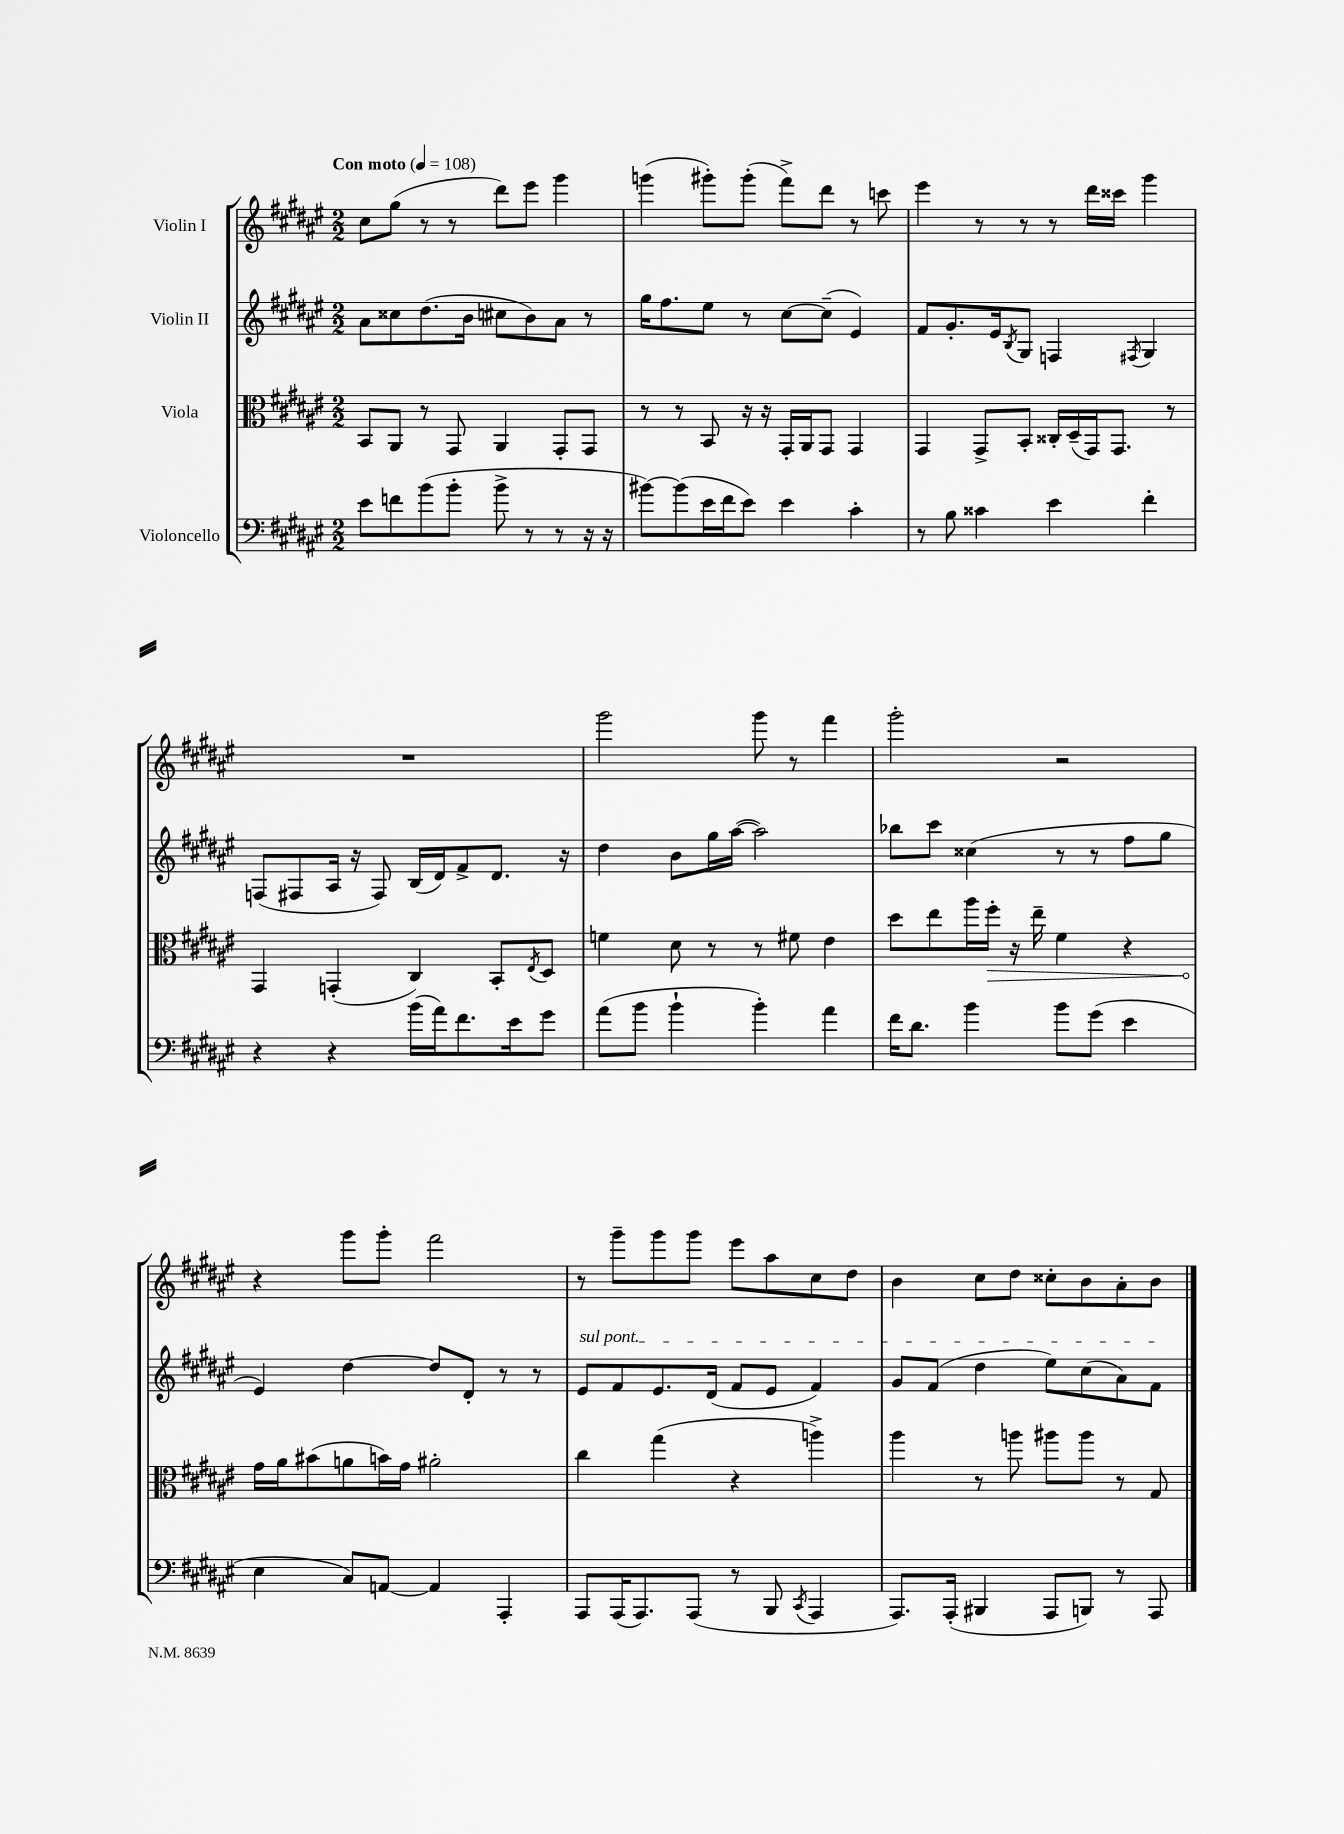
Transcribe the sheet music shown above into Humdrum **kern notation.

**kern	**kern	**kern	**kern
*staff4	*staff3	*staff2	*staff1
*clefF4	*clefC3	*clefG2	*clefG2
*k[f#c#g#d#a#e#]	*k[f#c#g#d#a#e#]	*k[f#c#g#d#a#e#]	*k[f#c#g#d#a#e#]
*M2/2	*M2/2	*M2/2	*M2/2
*MM108	*MM108	*MM108	*MM108
8e#	8BB	8a#	8cc#
8f	8AA#	8cc##	(8gg#
(8b	8r	(8.dd#	8r
8b'	8GG#	.	8r
.	.	16b	.
8b^	4AA#	8cc#	8ddd#)
8r	.	8b)	8eee#
8r	8GG#'	8a#	4ggg#
16r	8GG#	8r	.
16r	.	.	.
=	=	=	=
[8b#)	8r	16gg#	(4ggg
.	.	8.ff#	.
(8b#]	8r	.	.
16e#	8BB	8ee#	8ggg#')
16f#	.	.	.
8e#)	16r	8r	(8ggg#'
.	16r	.	.
4e#	16GG#'	[8cc#	8fff#^)
.	16AA#	.	.
.	8GG#	(8cc#~]	8ddd#
4c#'	4GG#	4e#)	8r
.	.	.	8ccc
=	=	=	=
8r	4GG#	8f#	4eee#
8B	.	8.g#'	.
4c##	8GG#^	.	8r
.	.	16e#	.
.	.	8qB	.
.	8BB'	8G#	8r
4e#	16C##'	4F	8r
.	(16D#~	.	.
.	16GG#)	.	16ddd#
.	8.GG#	.	16ccc##
.	.	8qF#	.
4f#'	.	4G#	4ggg#
.	8r	.	.
=	=	=	=
4r	4GG#	(8F	1r
.	.	8F#	.
4r	(4GG'	16A#	.
.	.	16r	.
.	.	8F#)	.
(16b	4C#)	(16B	.
16a#)	.	16d#)	.
8.f#	.	8f#^	.
.	8BB'	8.d#	.
16e#	.	.	.
.	8qE#	.	.
8g#	8D#	.	.
.	.	16r	.
=	=	=	=
(8a#	4f	4dd#	2ggg#
8b	.	.	.
4b`	8d#	8b	.
.	8r	16gg#	.
.	.	([16aa#	.
4b')	8r	2aa#])	8ggg#
.	8f#	.	8r
4a#	4e#	.	4fff#
=	=	=	=
16f#	8dd#	8bb-	2ggg#'
8.d#	.	.	.
.	8ee#	8ccc#	.
4b	16aa#	(4cc##	.
.	16ff#'	.	.
.	16r	.	.
.	16ee#~	.	.
8b	4f#	8r	2r
(8g#	.	8r	.
4e#	4r	8ff#	.
.	.	8gg#	.
=	=	=	=
4E#	16g#	4e#)	4r
.	16a#	.	.
.	(8b#	.	.
8C#)	8a	[4dd#	8ggg#
[8AA	16b)	.	8ggg#'
.	16g#	.	.
4AA]	2a#'	8dd#]	2fff#
.	.	8d#'	.
4AAA#'	.	8r	.
.	.	8r	.
=	=	=	=
8AAA#	4cc#	8e#	8r
(16AAA#	.	8f#	8ggg#~
8.AAA#)	.	.	.
.	(4gg#	8.e#	8ggg#
(8AAA#	.	.	8ggg#
.	.	(16d#	.
8r	4r	8f#	8eee#
8BBB	.	8e#	8aa#
8qCC#	.	.	.
4AAA#	4aa^)	4f#)	8cc#
.	.	.	8dd#
=	=	=	=
8.AAA#)	4aa#	8g#	4b
.	.	(8f#	.
(16AAA#'	.	.	.
4BBB#	8r	4dd#	8cc#
.	8aa	.	8dd#
8AAA#	8aa#	8ee#)	8cc##'
8BBB)	8aa#	(8cc#	8b
8r	8r	8a#)	8a#'
8AAA#	8G#	8f#	8b
==	==	==	==
*-	*-	*-	*-
